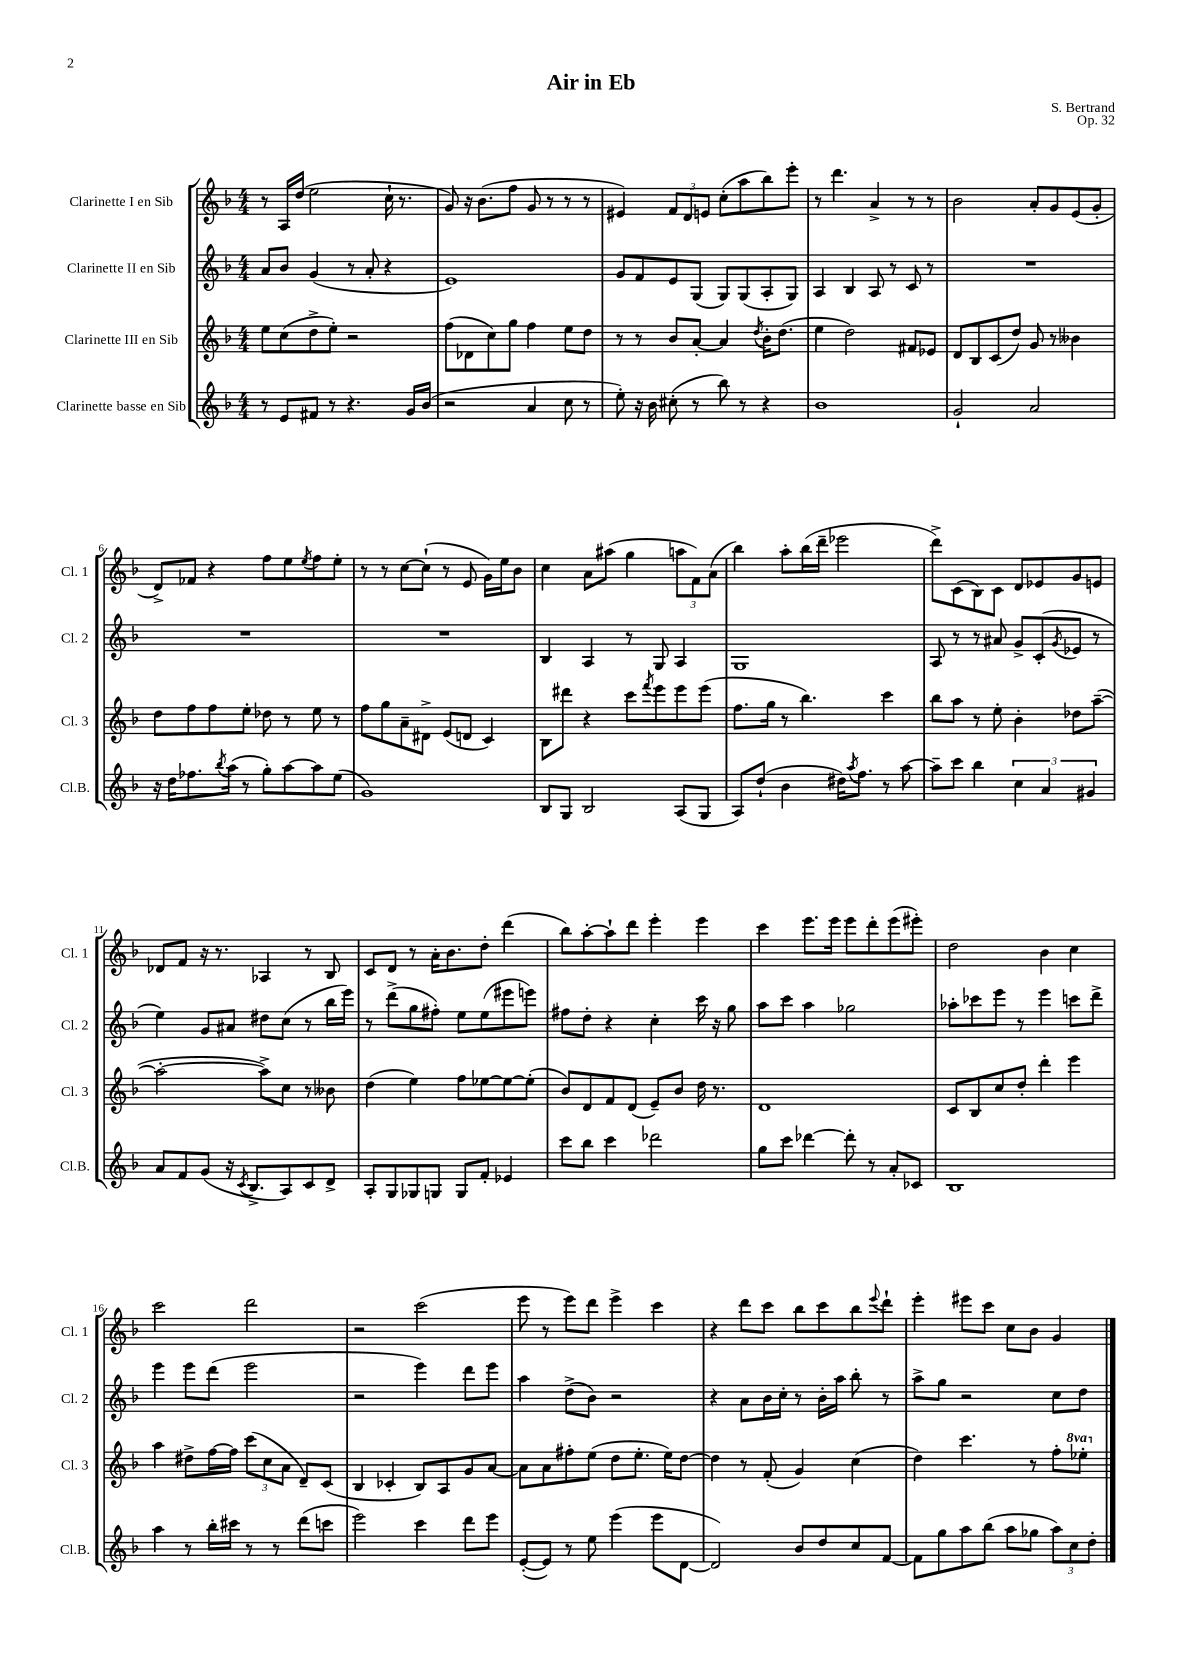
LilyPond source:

\header { title = "Air in Eb" composer = "S. Bertrand" opus = "Op. 32" }
<<
\new StaffGroup <<
\new Staff = "s0" \with { instrumentName = "Clarinette I en Sib" shortInstrumentName = "Cl. 1" } {
    \clef treble \key f \major \numericTimeSignature \time 4/4
    r8 a16 d''16( e''2 c''16-! r8. |
    g'8) r16 bes'8.( f''8 g'8 r8 r8 r8 |
    eis'4) \tuplet 3/2 { f'8 d'8 e'8 } c''8-.( a''8 bes''8) e'''8-. |
    r8 d'''4. a'4-> r8 r8 |
    bes'2 a'8-. g'8 e'8( g'8-. |
    d'8->) fes'8 r4 f''8 e''8 \acciaccatura { e''8 } f''8 e''8-. |
    r8 r8 c''8~ c''8-!( r8 e'8 g'16) e''16 bes'8 |
    c''4 a'8 ais''8( g''4 \tuplet 3/2 { a''8 f'8) a'8( } |
    bes''4) a''8-. bes''16( d'''16-- ees'''2 |
    d'''8->) c'8( bes8) c'8 d'8 ees'8 g'8 e'8 |
    des'8 f'8 r16 r8. aes4 r8 bes8 |
    c'8 d'8 r8 a'16-. bes'8. d''8-. d'''4( |
    bes''8) a''8~-. a''8-! d'''8 e'''4-. e'''4 |
    c'''4 e'''8. e'''16 e'''8 d'''8-. e'''8( eis'''8-.) |
    d''2 bes'4 c''4 |
    c'''2 d'''2 |
    r2 c'''2( |
    e'''8 r8 e'''8) d'''8 e'''4-> c'''4 |
    r4 d'''8 c'''8 bes''8 c'''8 bes''8 \appoggiatura { e'''8 } d'''8-! |
    e'''4-. eis'''8 c'''8 c''8 bes'8 g'4 \bar "|." |
}
\new Staff = "s1" \with { instrumentName = "Clarinette II en Sib" shortInstrumentName = "Cl. 2" } {
    \clef treble \key f \major \numericTimeSignature \time 4/4
    a'8 bes'8 g'4( r8 a'8-. r4 |
    e'1) |
    g'8 f'8 e'8 g8( g8) g8( a8-. g8) |
    a4 bes4 a8 r8 c'8 r8 |
    R1 |
    R1 |
    R1 |
    bes4 a4 r8 g8 a4 |
    g1 |
    a8 r8 r8 ais'8 g'8-> c'8-.( \acciaccatura { g'8 } ees'8 r8 |
    e''4) g'8 ais'8 dis''8 c''8( r8 bes''16 e'''16) |
    r8 d'''8->( g''8 fis''8-.) e''8 e''8( eis'''8 e'''8) |
    fis''8 d''8-. r4 c''4-. c'''16 r16 g''8 |
    a''8 c'''8 a''4 ges''2 |
    aes''8-. ces'''8 e'''8 r8 e'''4 c'''8 d'''8-> |
    e'''4 e'''8 d'''8( e'''2 |
    r2 e'''4) d'''8 e'''8 |
    a''4 d''8->( bes'8) r2 |
    r4 a'8 bes'16 c''16-. r8 bes'16-. a''16 bes''8-. r8 |
    a''8-> g''8 r2 c''8 d''8 \bar "|." |
}
\new Staff = "s2" \with { instrumentName = "Clarinette III en Sib" shortInstrumentName = "Cl. 3" } {
    \clef treble \key f \major \numericTimeSignature \time 4/4 \set Staff.ottavationMarkups = #ottavation-simple-ordinals
    e''8 c''8( d''8-> e''8-.) r2 |
    f''8( des'8 c''8) g''8 f''4 e''8 d''8 |
    r8 r8 bes'8 a'8~-. a'4 \acciaccatura { d''8 } bes'16-. d''8.( |
    e''4 d''2) fis'8 ees'8 |
    d'8 bes8 c'8( d''8) g'8 r8 beses'4 |
    d''8 f''8 f''8 e''8-. des''8 r8 e''8 r8 |
    f''8 g''8 a'8-- dis'8-> e'8( d'8 c'4) |
    bes8 dis'''8 r4 c'''8 \acciaccatura { f'''8 } e'''8 e'''8 e'''8( |
    f''8. g''16 r8 bes''4.) c'''4 |
    bes''8 a''8 r8 e''8-. bes'4-. des''8 a''8~--( |
    a''2~-. a''8->) c''8 r8 beses'8 |
    d''4( e''4) f''8 ees''8~ ees''8~ ees''8-.( |
    bes'8) d'8 f'8 d'8( e'8--) bes'8 d''16 r8. |
    d'1 |
    c'8 bes8 c''8 d''8-. d'''4-. e'''4 |
    a''4 dis''8-> f''16~ f''16 \tuplet 3/2 { c'''8( c''8 a'8 } d'8--) c'8( |
    bes4 ces'4-. bes8) a8 g'8 a'8~ |
    a'8 a'8 fis''8-. e''8( d''8 e''8.-. e''16) d''8~ |
    d''4 r8 f'8-.( g'4) c''4( |
    d''4) c'''4. r8 f''8-. \ottava #1 ees'''8-. \ottava #0 \bar "|." |
}
\new Staff = "s3" \with { instrumentName = "Clarinette basse en Sib" shortInstrumentName = "Cl.B." } {
    \clef treble \key f \major \numericTimeSignature \time 4/4
    r8 e'8 fis'8 r8 r4. g'16 bes'16( |
    r2 a'4 c''8 r8 |
    e''8-.) r16 bes'16 cis''8-.( r8 bes''8) r8 r4 |
    bes'1 |
    g'2-! a'2 |
    r16 d''16 fes''8. \acciaccatura { bes''8 } a''16( r8 g''8-.) a''8~ a''8 e''8( |
    g'1) |
    bes8 g8 bes2 a8( g8 |
    a8) d''8-!( bes'4 dis''16) \acciaccatura { a''8 } f''8. r8 a''8~ |
    a''8-- c'''8 bes''4 \tuplet 3/2 { c''4 a'4 gis'4 } |
    a'8 f'8 g'8( r16 \acciaccatura { c'8 } bes8.-> a8) c'8 d'8-> |
    a8-. g8 ges8 g8 g8 f'8-. ees'4 |
    c'''8 bes''8 c'''4 des'''2 |
    g''8 c'''8 des'''4~ des'''8-. r8 a'8-. ces'8 |
    bes1 |
    a''4 r8 bes''16-. cis'''16 r8 r8 d'''8( c'''8 |
    e'''2) c'''4 d'''8 e'''8 |
    e'8~-.( e'8) r8 e''8 e'''4( e'''8 d'8~ |
    d'2) bes'8 d''8 c''8 f'8~ |
    f'8 g''8 a''8 bes''8( a''8 ges''8 \tuplet 3/2 { a''8) c''8 d''8-. } \bar "|." |
}
>>
>>
